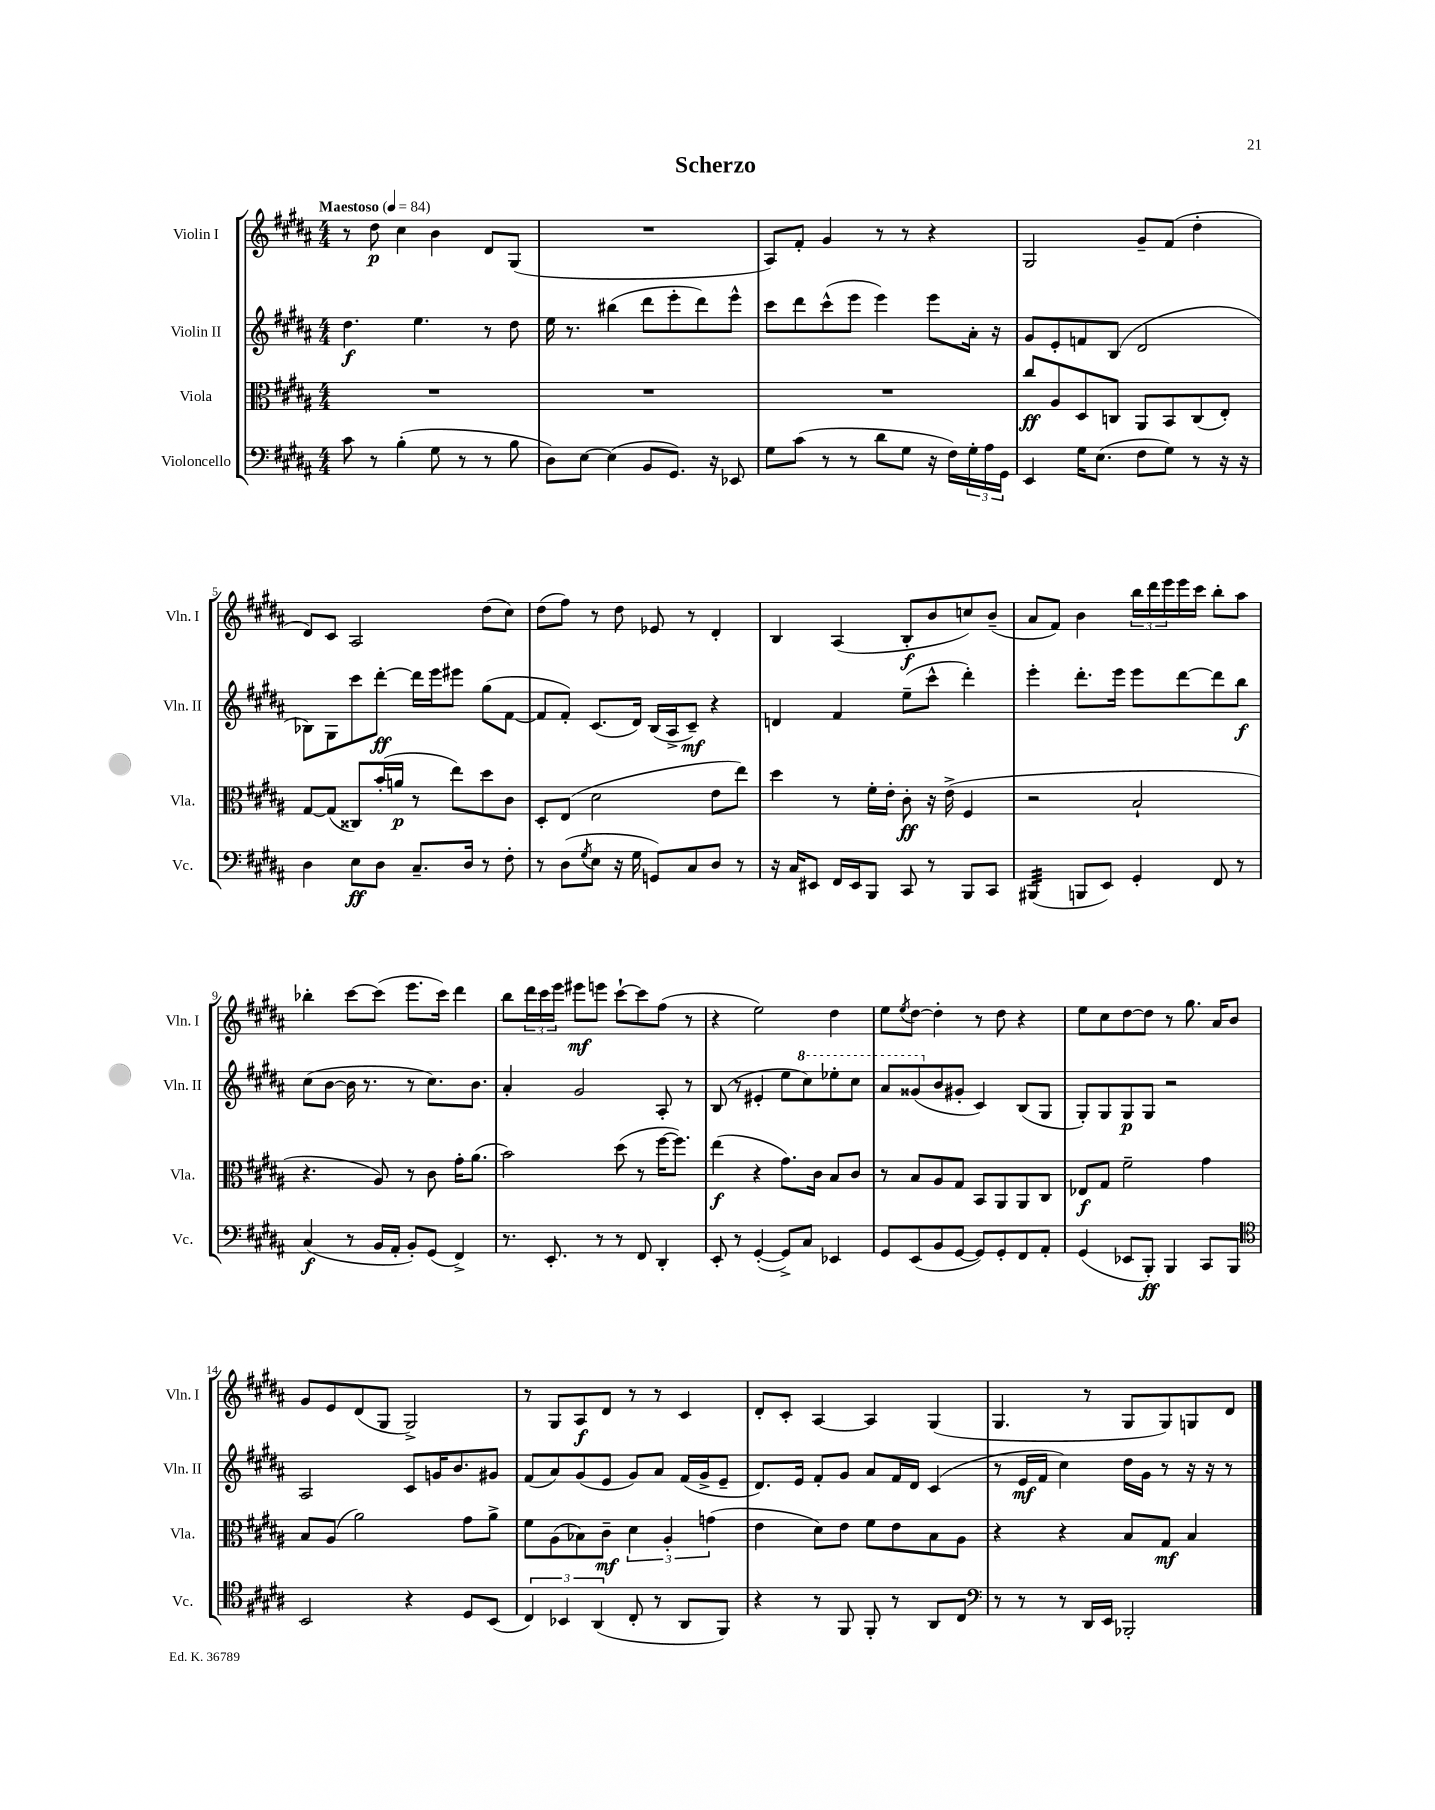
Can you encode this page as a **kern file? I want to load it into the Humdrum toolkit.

**kern	**kern	**kern	**kern
*staff4	*staff3	*staff2	*staff1
*clefF4	*clefC3	*clefG2	*clefG2
*k[f#c#g#d#a#]	*k[f#c#g#d#a#]	*k[f#c#g#d#a#]	*k[f#c#g#d#a#]
*M4/4	*M4/4	*M4/4	*M4/4
*MM84	*MM84	*MM84	*MM84
8c#	1r	4.dd#	8r
8r	.	.	8dd#
(4B'	.	.	4cc#
.	.	4.ee	.
8G#	.	.	4b
8r	.	.	.
8r	.	8r	8d#
8B	.	8dd#	(8G#
=	=	=	=
8D#)	1r	16ee	1r
.	.	8.r	.
[8E	.	.	.
(4E]	.	(4bb#	.
8BB	.	8ddd#	.
8.GG#)	.	8eee'	.
.	.	8ddd#)	.
16r	.	.	.
8EE-	.	8eee^^	.
=	=	=	=
8G#	1r	8ccc#	8A#)
(8c#	.	8ddd#	8f#'
8r	.	(8ccc#^^	4g#
8r	.	8eee	.
8d#	.	4eee)	8r
8G#	.	.	8r
16r	.	8eee	4r
16F#)	.	.	.
24G#'	.	16a#'	.
24A#	.	.	.
.	.	16r	.
24GG#	.	.	.
=	=	=	=
4EE	8cc#	8g#	2G#
.	8A#	8e'	.
16G#	8D#	8f	.
(8.E	.	.	.
.	8C	(8B	.
8F#	8AA#	2d#	8g#~
8G#)	8BB	.	(8f#
8r	(8C	.	4dd#'
16r	8E')	.	.
16r	.	.	.
=	=	=	=
4D#	[8G#	8B-)	8d#)
.	(8G#]	8G#	8c#
8E	8C##)	8ccc#	2A#
8D#	(16b'	[8ddd#'	.
.	16a	.	.
8.C#~	8r	16ddd#]	.
.	.	16eee	.
.	8ee)	8eee#	.
16D#	.	.	.
8r	8dd#	(8gg#	(8dd#
8F#'	8c#	[8f#	8cc#)
=	=	=	=
8r	8D#'	8f#]	(8dd#
(8D#	(8E	8f#')	8ff#)
8qG#	.	.	.
8E	2d#	(8.c#	8r
16r	.	.	8dd#
16G#	.	16d#)	.
8GG)	.	(16B	8e-
.	.	16A#^	.
8C#	.	8c#~)	8r
8D#	8e	4r	4d#'
8r	8ee)	.	.
=	=	=	=
16r	4dd#	4d	4B
16C#	.	.	.
8EE#	.	.	.
16FF#	8r	4f#	(4A#
16EE#	.	.	.
8BBB	16f#'	.	.
.	16e'	.	.
8CC#	8c#'	(8ee~	8B'
8r	16r	8ccc#^^	8b
.	(16e^	.	.
8BBB	4F#	4ddd#')	8cc)
8CC#	.	.	(8b~
=	=	=	=
(4BBB#	2r	4eee'	8a#
.	.	.	8f#)
8BBB	.	8.ddd#'	4b
8EE)	.	.	.
.	.	16eee	.
4GG#'	2B`	8eee	24bb
.	.	.	24ddd#
.	.	.	24eee
.	.	[8ddd#	16eee
.	.	.	16ccc#
8FF#	.	8ddd#]	8bb'
8r	.	8bb	8aa#
=	=	=	=
(4C#	4.r	(8cc#	4bb-'
.	.	[8b	.
8r	.	16b]	[8ccc#
.	.	8.r	.
16BB	8A#)	.	(8ccc#]
16AA#'	.	.	.
8BB')	8r	8r	8.eee
(8GG#	8c#	8.cc#)	.
.	.	.	16ccc#)
4FF#^)	16g#'	.	4ddd#
.	(8.a#	8.b	.
=	=	=	=
8.r	2b)	4a#'	8bb
.	.	.	24ddd#
.	.	.	24ccc#
8.EE'	.	.	.
.	.	.	24eee
.	.	2g#	8eee#
8r	.	.	8eee
8r	(8dd#	.	[8ccc#`
8FF#	8r	.	8ccc#]
4DD#'	[16ff#	8A#'	(8ff#
.	8.ff#])	.	.
.	.	8r	8r
=	=	=	=
8EE'	(4ee	(8B	4r
8r	.	8r	.
([4GG#'	4r	4e#'	2ee)
8GG#^])	8.g#)	8ee	.
8C#	.	8ccc#)	.
.	16c#	.	.
4EE-	8B	8eee-'	4dd#
.	8c#	8ccc#	.
=	=	=	=
8GG#	8r	8aa#	8ee
.	.	.	8qee
(8EE	8B	(8gg##	[8dd#
8BB	8A#	8b	4dd#']
[8GG#	8G#	8g#'	.
8GG#])	8BB	4c#)	8r
8GG#'	8AA#	.	8dd#
8FF#	8AA#	(8B	4r
8AA#'	8C#	8G#	.
=	=	=	=
(4GG#	8E-	8G#')	8ee
.	8G#	8G#	8cc#
8EE-	2f#~	8G#	[8dd#
8BBB')	.	8G#	8dd#]
4BBB	.	2r	8r
.	.	.	8.gg#
8CC#	4g#	.	.
.	.	.	16a#
8BBB	.	.	8b
=	=	=	=
*clefC4	*	*	*
2BB	8B	2A#	8g#
.	(8A#	.	8e
.	2a#)	.	(8d#
.	.	.	8G#
4r	.	8c#	2G#^)
.	.	16g	.
.	.	8.b	.
8D#	8g#	.	.
(8BB	8a#^	8g#	.
=	=	=	=
6C#)	8f#	(8f#	8r
.	(8A#	8a#)	8G#
6BB-	.	.	.
.	8B-)	(8g#	8A#
(6AA#	.	.	.
.	8c#~	8e	8d#
8C#'	6d#	8g#)	8r
8r	.	8a#	8r
.	6A#'	.	.
8AA#	.	(16f#	4c#
.	.	16g#^	.
.	(6g	.	.
8FF#)	.	8e~	.
=	=	=	=
4r	4e	8.d#)	8d#'
.	.	.	8c#'
.	.	16e	.
8r	8d#)	8f#'	[4A#
8FF#	8e	8g#	.
8FF#'	8f#	8a#	4A#]
8r	8e	16f#	.
.	.	16d#	.
8AA#	8B	(4c#	(4G#
8C#	8A#	.	.
=	=	=	=
*clefF4	*	*	*
8r	4r	8r	4.G#
8r	.	16e	.
.	.	16f#	.
8r	4r	4cc#)	.
16DD#	.	.	8r
16EE	.	.	.
2BBB-'	8B	16dd#	8G#
.	.	16g#	.
.	8G#	8r	8G#)
.	4B	16r	8G
.	.	16r	.
.	.	8r	8d#
==	==	==	==
*-	*-	*-	*-
